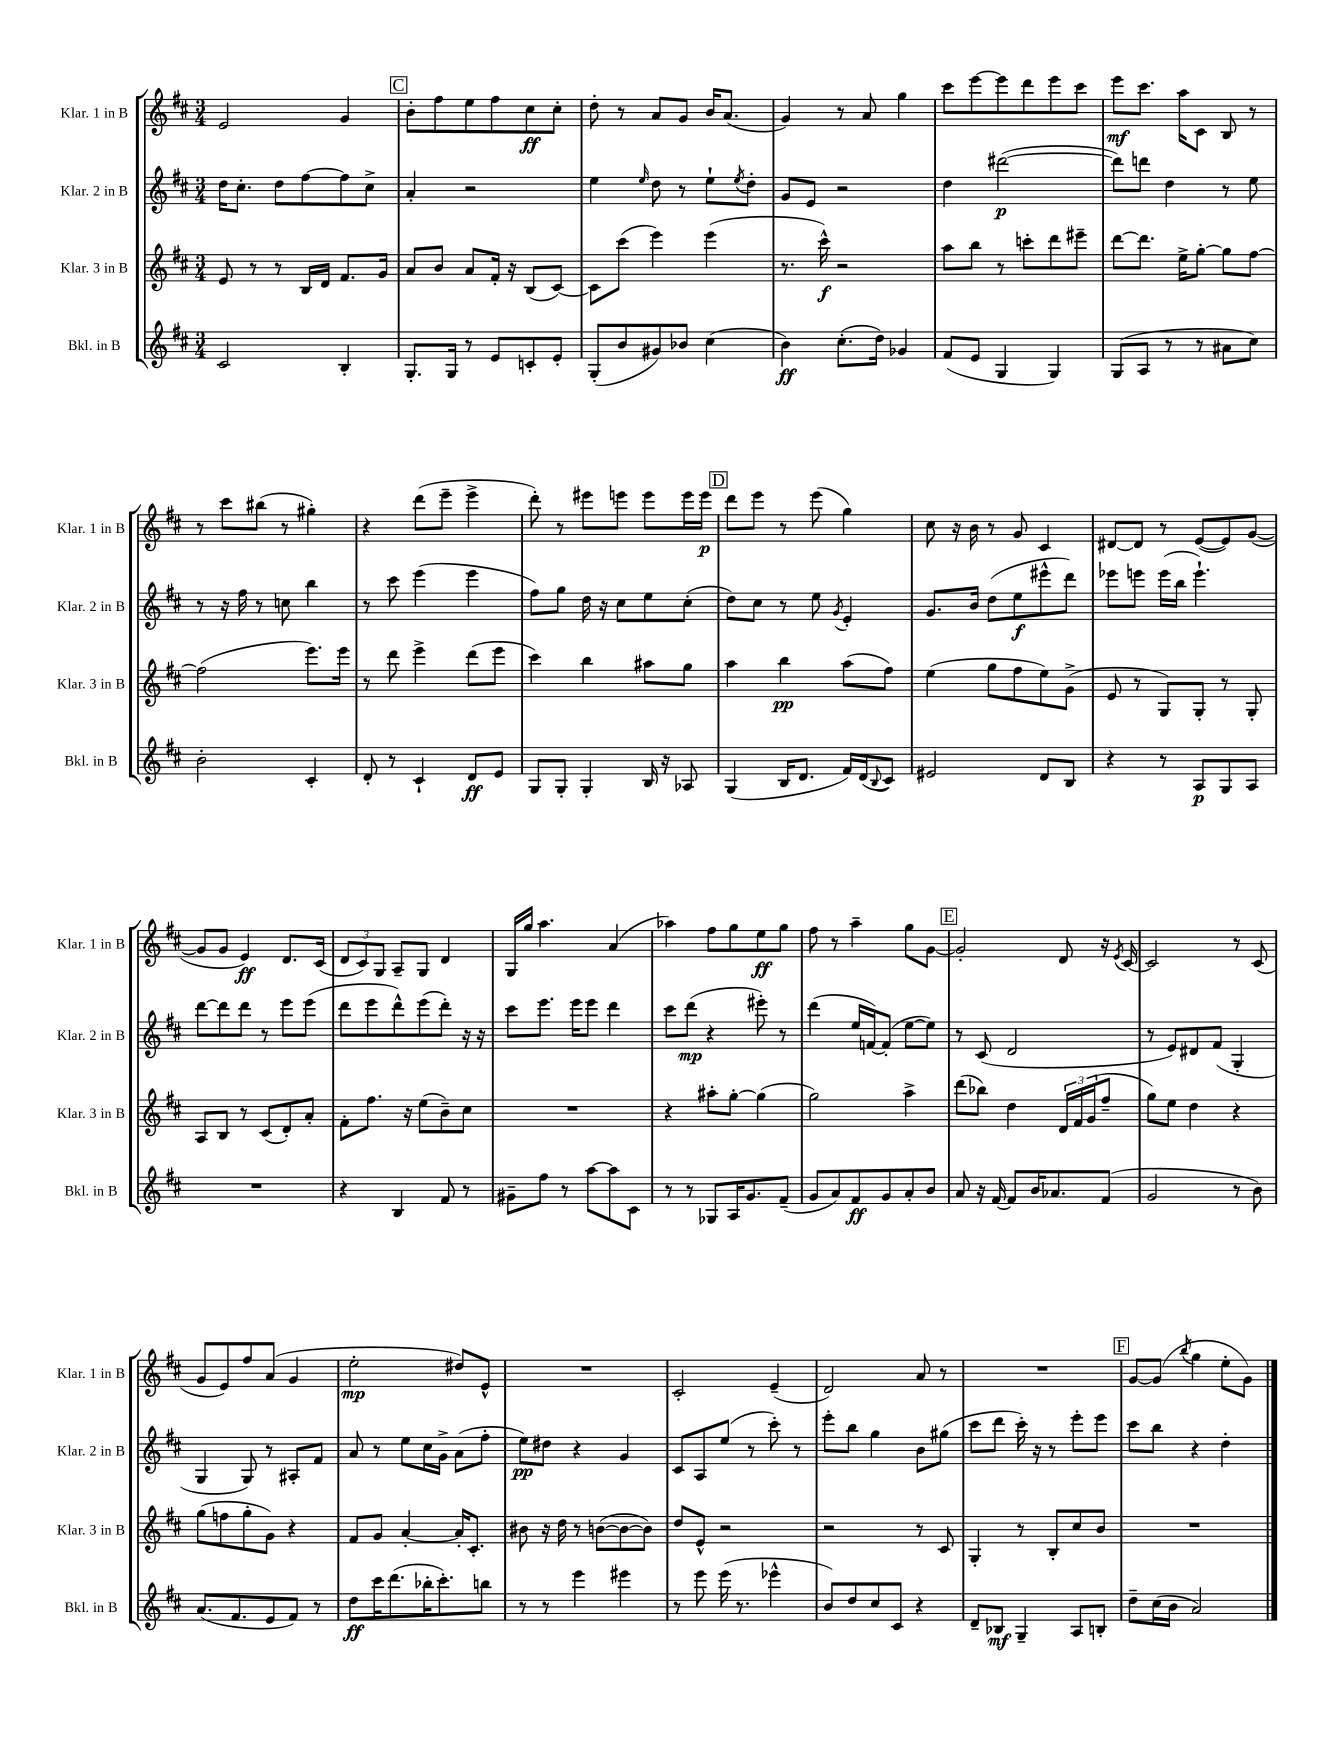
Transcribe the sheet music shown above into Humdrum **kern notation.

**kern	**kern	**kern	**kern
*staff4	*staff3	*staff2	*staff1
*clefG2	*clefG2	*clefG2	*clefG2
*k[f#c#]	*k[f#c#]	*k[f#c#]	*k[f#c#]
*M3/4	*M3/4	*M3/4	*M3/4
2c#	8e	16dd	2e
.	.	8.cc#'	.
.	8r	.	.
.	8r	8dd	.
.	16B	[8ff#	.
.	16d	.	.
4B'	8.f#	8ff#]	4g
.	.	8cc#^	.
.	16g	.	.
=	=	=	=
8.G'	8a	4a'	8b'
.	8b	.	8ff#
16G	.	.	.
8r	8a	2r	8ee
8e	16f#'	.	8ff#
.	16r	.	.
8c'	(8B	.	8cc#
8e'	[8c#)	.	8cc#'
=	=	=	=
(8G'	8c#]	4ee	8dd'
8b	(8ccc#	.	8r
.	.	16qqee	.
8g#)	4eee)	8dd	8a
8b-	.	8r	8g
(4cc#	(4eee	8ee`	16b
.	.	.	(8.a
.	.	8qee	.
.	.	8dd'	.
=	=	=	=
4b)	8.r	8g	4g)
.	.	8e	.
.	16ccc#^^)	.	.
(8.cc#'	2r	2r	8r
.	.	.	8a
16dd)	.	.	.
4g-	.	.	4gg
=	=	=	=
(8f#	8aa	4dd	8ccc#
8e	8bb	.	[8eee
4G	8r	([2ddd#	8eee]
.	8ccc'	.	8ddd
4G)	8ddd	.	8eee
.	8eee#~	.	8ccc#
=	=	=	=
(8G	[8ddd	8ddd#])	8eee
8A	8.ddd]	8ddd	8.ccc#
8r	.	4dd	.
.	16ee^	.	16aa
8r	[8gg'	.	8c#
8a#	8gg]	8r	8B
8cc#)	[8ff#	8ee	8r
=	=	=	=
2b'	(2ff#]	8r	8r
.	.	16r	8ccc#
.	.	16ff#	.
.	.	8r	(8bb#
.	.	8cc	8r
4c#'	8.eee)	4bb	4gg#')
.	16eee	.	.
=	=	=	=
8d'	8r	8r	4r
8r	8ddd	8ccc#	.
4c#`	4eee^	(4eee	(8ddd
.	.	.	8eee~
8d	(8ddd	4eee	4eee^
8e	8eee	.	.
=	=	=	=
8G	4ccc#)	8ff#)	8ddd')
8G'	.	8gg	8r
4G'	4bb	16dd	8eee#
.	.	16r	.
.	.	8cc#	8eee
16B	8aa#	8ee	8eee
16r	.	.	.
8A-	8gg	(8cc#'	16eee
.	.	.	16eee
=	=	=	=
(4G	4aa	8dd)	8ddd
.	.	8cc#	8eee
16B	4bb	8r	8r
8.d	.	.	.
.	.	8ee	(8eee
.	.	8qg	.
16f#)	(8aa	4e'	4gg)
(16d	.	.	.
8qqB	.	.	.
8c#)	8ff#)	.	.
=	=	=	=
2e#	(4ee	8.g	8cc#
.	.	.	16r
.	.	16b	16b
.	8gg	(8dd	8r
.	8ff#	8ee	8g
8d	8ee)	8eee#^^	4c#
8B	(8g^	8ddd)	.
=	=	=	=
4r	8e	8eee-	[8d#
.	8r	8eee	8d#]
8r	8G)	(16eee	8r
.	.	16bb	.
8A	8G'	4.eee`)	([8e
8G	8r	.	8e])
8A	8G'	.	([8g
=	=	=	=
2.r	8A	[8ddd	8g]
.	8B	8ddd]	8g
.	8r	8ddd	4e)
.	(8c#	8r	.
.	8d')	8eee	8.d
.	8a'	(8eee	.
.	.	.	(16c#
=	=	=	=
4r	8f#'	8ddd	12d
.	.	.	12c#)
.	8.ff#	8eee	.
.	.	.	12G
4B	.	8ddd^^)	8A~
.	16r	.	.
.	(8ee	(8eee	8G
8f#	8b~)	8ddd')	4d
8r	8cc#	16r	.
.	.	16r	.
=	=	=	=
8g#~	2.r	8ccc#	16G
.	.	.	16gg
8ff#	.	8.eee	4.aa
8r	.	.	.
.	.	16eee	.
[8aa	.	8eee	.
8aa]	.	4ddd	(4a
8c#	.	.	.
=	=	=	=
8r	4r	8ccc#	4aa-)
8r	.	(8ddd	.
8G-	8aa#'	4r	8ff#
16A	[8gg'	.	8gg
8.g	.	.	.
.	(4gg]	8eee#')	8ee
(8f#~	.	8r	8gg
=	=	=	=
8g	2gg)	(4ddd	8ff#
8a)	.	.	8r
8f#	.	16ee	4aa~
.	.	[16f)	.
8g	.	(8f']	.
8a'	4aa^	[8ee	8gg
8b	.	8ee])	[8g
=	=	=	=
8a	(8ddd	8r	2g']
16r	8bb-)	(8c#	.
[16f#	.	.	.
8f#]	4dd	2d	.
16b	.	.	.
8.a-	.	.	.
.	24d	.	8d
.	24f#	.	.
.	(24g	.	.
(8f#	8ff#~	.	16r
.	.	.	8qe
.	.	.	[16c#
=	=	=	=
2g	8gg)	8r	2c#]
.	8ee	8e)	.
.	4dd	8d#	.
.	.	(8f#	.
8r	4r	4G'	8r
8b)	.	.	(8c#
=	=	=	=
(8.a	(8gg	4G	8g
.	8ff	.	8e)
8.f#	.	.	.
.	8gg'	8G)	8ff#
8e	8g)	8r	(8a
8f#)	4r	8A#'	4g
8r	.	8f#	.
=	=	=	=
8dd	8f#	8a	2ee'
16ccc#	8g	8r	.
(8.ddd	.	.	.
.	[4a'	8ee	.
16bb-'	.	16cc#	.
8.ccc#')	.	16g^	.
.	16a']	(8a	8dd#)
.	8.c#'	.	.
8bb	.	8ff#'	8e^^
=	=	=	=
8r	8b#	8ee)	2.r
8r	16r	8dd#	.
.	16dd	.	.
4eee	8r	4r	.
.	([8b	.	.
4eee#	8b_	4g	.
.	8b])	.	.
=	=	=	=
8r	8dd	8c#	2c#'
8eee	8e^^	8A	.
(16eee	2r	(8ee	.
8.r	.	.	.
.	.	8r	.
4eee-^^	.	8ccc#')	(4e~
.	.	8r	.
=	=	=	=
8b)	2r	8eee'	2d)
8dd	.	8bb	.
8cc#	.	4gg	.
8c#	.	.	.
4r	8r	8b	8a
.	8c#	(8gg#	8r
=	=	=	=
8d~	4G'	8ccc#	2.r
8B-	.	8ddd	.
4G~	8r	16ccc#')	.
.	.	16r	.
.	8B'	8r	.
8A	8cc#	8eee'	.
8B'	8b	8eee	.
=	=	=	=
8dd~	2.r	8ccc#	[8g
(16cc#	.	8bb	(8g]
16b	.	.	.
.	.	.	8qbb
2a)	.	4r	4gg
.	.	4dd'	8ee'
.	.	.	8g)
==	==	==	==
*-	*-	*-	*-
